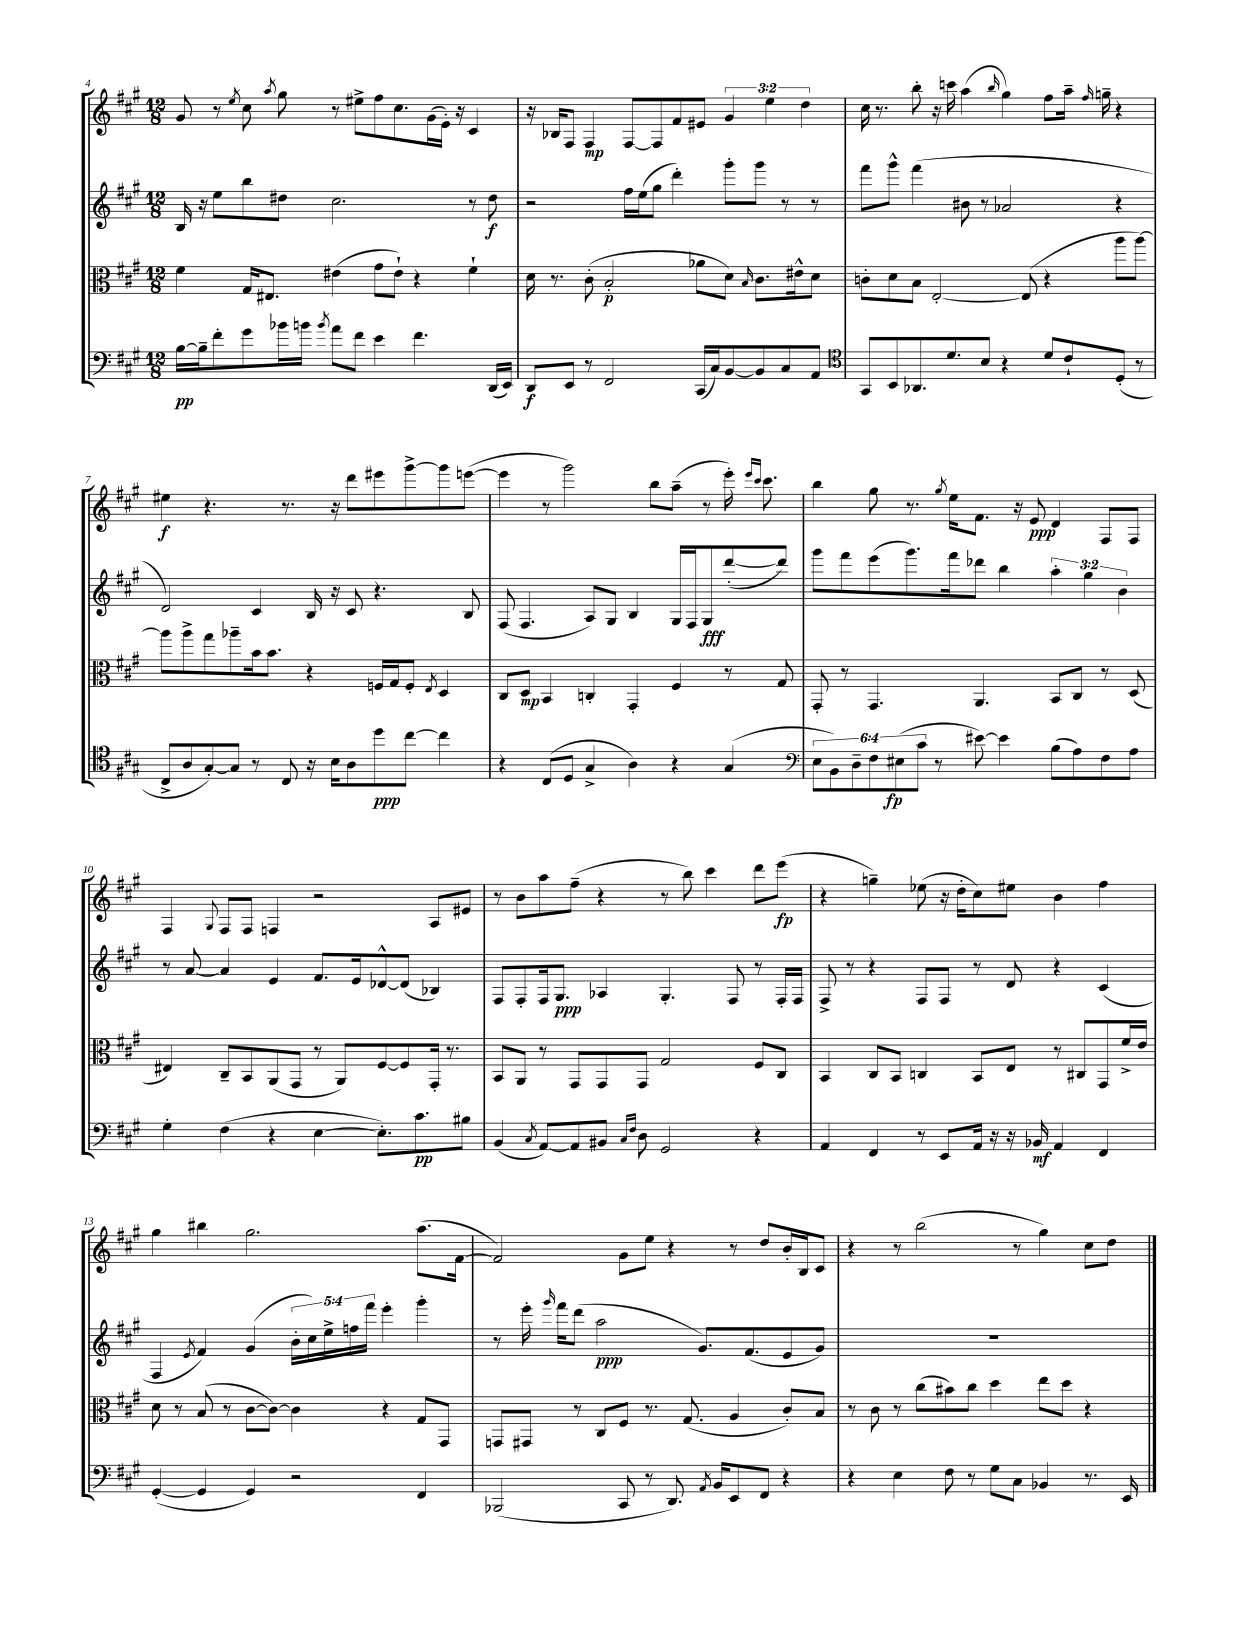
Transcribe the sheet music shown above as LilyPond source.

<<
\new StaffGroup <<
\new Staff = "s0" {
    \clef treble \key a \major \numericTimeSignature \time 12/8 \override Staff.TupletNumber.text = #tuplet-number::calc-fraction-text
    \autoBeamOff gis'8 r8 \acciaccatura { e''8 } cis''8 \acciaccatura { a''8 } gis''8 r8 eis''8[-> fis''8 cis''8. gis'16( e'16]-.) r16 cis'4 |
    r16 bes16[ fis8] fis4\mp fis8[~ fis8 fis'8 eis'8] \tuplet 3/2 { gis'4 e''4 d''4 } |
    cis''16 r8. b''8-. r16 c'''16 a''4( \grace { b''16 } gis''4) fis''8[ a''16]-- \grace { fis''16 } g''16-- r4 |
    eis''4\f r4. r8. r16 d'''8[ eis'''8 gis'''8~-> gis'''8 e'''8]~( |
    e'''4 r8 gis'''2) b''8[ a''8]--( r8 e'''16-.) \grace { e'''16[ cis'''16] } cis'''8. |
    b''4 gis''8 r8. \acciaccatura { gis''8 } e''16[ fis'8.] r16 e'8\ppp d'4 fis8[ fis8] |
    fis4 \appoggiatura { gis8 } fis8[ fis8] f4 r2 a8[ eis'8] |
    r8 b'8[ a''8 fis''8]--( r4 r8 b''8) cis'''4 d'''8[ e'''8]\fp( |
    r4 g''4--) ees''8( r16 d''16[-. cis''8) eis''8] b'4 fis''4 |
    gis''4 bis''4 gis''2. a''8.[( fis'16]~ |
    fis'2) gis'8[ e''8] r4 r8 d''8[ b'16-. b16 cis'8] |
    r4 r8 b''2( r8 gis''4) cis''8[ d''8] \bar "|." |
}
\new Staff = "s1" {
    \clef treble \key a \major \numericTimeSignature \time 12/8 \override Staff.TupletNumber.text = #tuplet-number::calc-fraction-text
    \autoBeamOff b16 r16 e''8[ b''8 dis''8] cis''2. r8 dis''8\f |
    r2 fis''16[ e''16( gis''8] d'''4-.) gis'''8[-. gis'''8] r8 r8 |
    fis'''8[ gis'''8]-^ fis'''4( bis'8 r8 aes'2 r4 |
    d'2) cis'4 b16 r16 cis'8 r4. b8 |
    fis8( fis4. a8[) gis8] b4 gis16[ fis16 gis8\fff d'''8~-.( d'''8]) |
    gis'''8[ fis'''8 e'''8( gis'''8.) fis'''16 des'''8] b''4 \tuplet 3/2 { a''4-. gis''4 b'4 } |
    r8 a'8~ a'4 e'4 fis'8.[ e'16 des'8~-^ des'8]( bes4) |
    fis8[ fis8-. fis16 gis8.]\ppp aes4 gis4.-. fis8 r8 fis16[-. fis16] |
    fis8-> r8 r4 fis8[ fis8] r8 d'8 r4 cis'4( |
    fis4 \acciaccatura { e'8 } fis'4) gis'4( \tuplet 5/4 { b'16[-. cis''16) e''16-> f''16 fis'''16] } e'''4-. gis'''4-. |
    r8 e'''16-. \grace { gis'''16 } fis'''16[ d'''8]( a''2\ppp gis'8.[) fis'8.( e'8 gis'8]) |
    R1. \bar "|." |
}
\new Staff = "s2" {
    \clef alto \key a \major \numericTimeSignature \time 12/8
    \autoBeamOff fis'4 gis16[ eis8.] eis'4( gis'8[ eis'8]-!) r4 fis'4-! |
    d'16 r8. cis'8-.( b2-.\p aes'8[ d'8]) \grace { b16 } cis'8.[ eis'16-^ d'8] |
    c'8[-. d'8 b8] e2~-. e8( r4 a''8[ a''8]~) |
    a''8[ a''8-> gis''8 aes''8-- b'16 b'8.] r4 f16[ gis16 f8]-. \acciaccatura { e8 } d4 |
    cis8[ d8]\mp b,4 c4-. gis,4-. fis4 r8 gis8 |
    gis,8-. r8 gis,4. a,4. b,8[ cis8] r8 d8( |
    eis4) cis8[-- b,8 a,8( gis,8] r8 a,8[) fis8~ fis8 gis,16]-. r8. |
    b,8[ a,8] r8 gis,8[ gis,8 gis,8] gis2 fis8[ cis8] |
    b,4 cis8[ b,8] c4 b,8[ e8] r8 cis8[ gis,8 fis'16-> e'16] |
    d'8 r8 b8( r8 cis'8[~ cis'8]~) cis'4 r4 gis8[ gis,8] |
    g,8[ gis,8] r8 cis8[ fis8] r8. gis8.( a4 cis'8[-.) b8] |
    r8 cis'8 r8 cis''8[( bis'8) cis''8] d''4 e''8[ d''8] r4 \bar "|." |
}
\new Staff = "s3" {
    \clef bass \key a \major \numericTimeSignature \time 12/8 \override Staff.TupletNumber.text = #tuplet-number::calc-fraction-text
    \autoBeamOff b16[~\pp b16-- fis'8-. gis'8 bes'16 b'16] \acciaccatura { b'8 } a'8[ fis'8] e'4 fis'4. d,16[( e,16]) |
    d,8[\f e,8] r8 fis,2 cis,16[( cis16) b,8~ b,8 cis8 a,8] |
    \clef tenor gis,8[ b,8 aes,8. d'8. b8] r4 d'8[ cis'8-! d8]-.( r8 |
    cis8[-> a8 gis8~-.) gis8] r8 cis8 r16 b16[ a8 d''8\ppp cis''8]~ cis''4 |
    r4 cis8[( d8] gis4-> a4) r4 gis4( |
    \clef bass \tuplet 6/4 { e8[ b,8) d8-- fis8 eis8\fp( cis'8] } r8 eis'8~) eis'4 b8[( a8) fis8 a8] |
    gis4-. fis4( r4 e4~ e8.[-.) cis'8.\pp bis8] |
    b,4( \acciaccatura { cis8 } a,8[~) a,8 bis,8] \grace { cis16[ fis16] } d8 gis,2 r4 |
    a,4 fis,4 r8 e,8[ a,16] r16 r16 bes,16\mf a,4 fis,4 |
    gis,4~-.( gis,4 gis,4) r2 fis,4 |
    bes,,2( cis,8 r8 d,8.) \acciaccatura { a,8 } b,16[ e,8 fis,8] r4 |
    r4 e4 fis8 r8 gis8[ cis8] bes,4 r8. e,16 \bar "|." |
}
>>
>>
\layout { \context { \Score currentBarNumber = #4 } }
